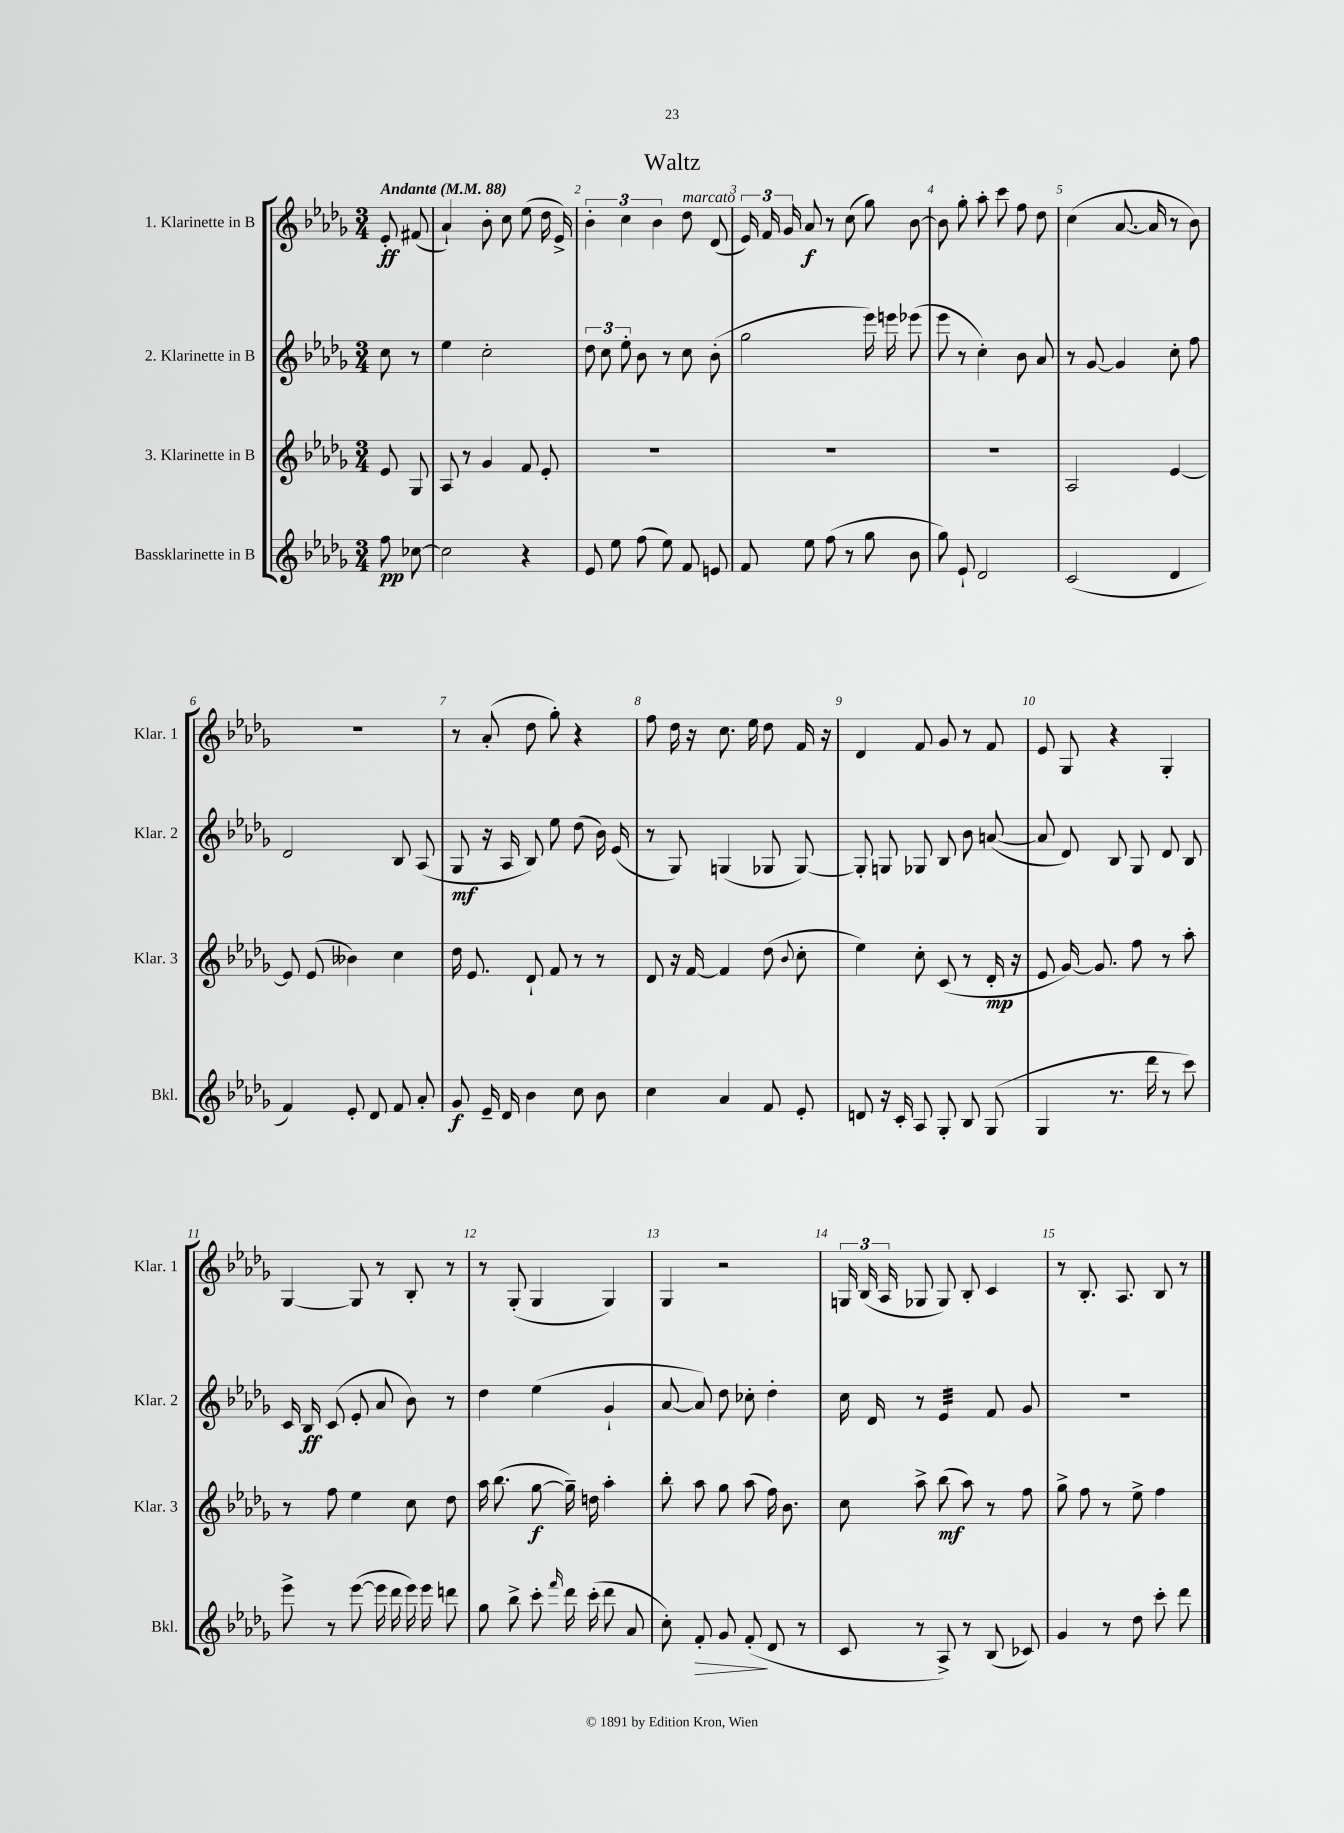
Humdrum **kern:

**kern	**kern	**kern	**kern
*staff4	*staff3	*staff2	*staff1
*clefG2	*clefG2	*clefG2	*clefG2
*k[b-e-a-d-g-]	*k[b-e-a-d-g-]	*k[b-e-a-d-g-]	*k[b-e-a-d-g-]
*M3/4	*M3/4	*M3/4	*M3/4
*MM88	*MM88	*MM88	*MM88
8ff	8e-	8cc	8e-'
[8cc-	8G-	8r	(8f#
=	=	=	=
2cc-]	8A-	4ee-	4a-`)
.	8r	.	.
.	4g-	2cc'	8b-'
.	.	.	8cc
4r	8f	.	(8ee-
.	8e-'	.	16dd-
.	.	.	16e-^)
=	=	=	=
8e-	2.r	12dd-	6b-'
.	.	12cc	.
8ee-	.	.	.
.	.	12ee-'	6cc
(8ff	.	8b-	.
.	.	.	6b-
8ee-)	.	8r	.
8f	.	8cc	8dd-
8e	.	(8b-'	(8d-
=	=	=	=
8f	2.r	2gg-	24e-)
.	.	.	24f
.	.	.	24g-
8ee-	.	.	8a-
(8ff	.	.	8r
8r	.	.	(8cc
8gg-	.	16eee-)	8gg-)
.	.	16eee	.
8b-	.	(8eee-	[8b-
=	=	=	=
8gg-)	2.r	8eee-	8b-]
8e-`	.	8r	8gg-'
2d-	.	4cc')	8aa-'
.	.	.	8ccc
.	.	8b-	8ff
.	.	8a-	8dd-
=	=	=	=
(2c	2A-	8r	(4cc
.	.	[8g-	.
.	.	4g-]	[8.a-
.	.	.	16a-]
4d-	[4e-	8cc'	8r
.	.	8ff	8b-)
=	=	=	=
4f)	8e-]	2d-	2.r
.	(8e-	.	.
8e-'	4b--)	.	.
8d-	.	.	.
8f	4cc	8B-	.
8a-'	.	(8A-	.
=	=	=	=
8g-	16dd-	8G-	8r
.	8.e-	.	.
16e-~	.	16r	(8a-'
16d-	.	16A-	.
4b-	8d-`	8B-)	8dd-
.	8f	8ee-	8gg-')
8cc	8r	(8dd-	4r
8b-	8r	16b-)	.
.	.	(16e-	.
=	=	=	=
4cc	8d-	8r	8ff
.	16r	8G-)	16dd-
.	[16f	.	16r
4a-	4f]	(4G	8.cc
.	.	.	16ee-
8f	(8dd-	8G-	8dd-
.	8qqb-	.	.
8e-'	8cc'	[8G-)	16f
.	.	.	16r
=	=	=	=
8d	4ee-)	8G-']	4d-
16r	.	8G	.
16c'	.	.	.
8A-	8cc'	8G-	8f
8G-'	(8c	8B-	8g-
8B-	8r	8b-	8r
(8G-	16d-'	([8a	8f
.	16r	.	.
=	=	=	=
4G-	8e-	8a]	8e-
.	[16g-)	8d-)	8G-
.	8.g-]	.	.
8.r	.	8B-	4r
.	8ff	8G-	.
16ddd-	.	.	.
8r	8r	8d-	4G-'
8ccc)	8aa-'	8B-	.
=	=	=	=
8eee-^	8r	16c	[4G-
.	.	16B-	.
8r	8ff	(8c	.
([8eee-	4ee-	8e-'	8G-]
16eee-]	.	8a-	8r
16ddd-	.	.	.
16eee-)	8cc	8b-)	8B-'
16eee-	.	.	.
8ddd	8dd-	8r	8r
=	=	=	=
8gg-	16aa-	4dd-	8r
.	(8.bb-	.	.
8bb-^	.	.	(8G-'
8ccc'	[8gg-	(4ee-	4G-
16qqfff	.	.	.
16ddd-	16gg-~])	.	.
(16ccc'	16dd	.	.
8ddd-	4aa-'	4g-`	4G-)
8a-	.	.	.
=	=	=	=
8cc')	8bb-'	[8a-	4G-
8f'	8aa-	8a-])	.
8g-	8gg-	8dd-	2r
(8f'	(8aa-	8cc-'	.
8d-	16ff)	4dd-'	.
.	8.b-	.	.
8r	.	.	.
=	=	=	=
8c	8cc	16cc	24G
.	.	.	(24B-
.	.	16d-	.
.	.	.	24A-
8r	8aa-^	8r	8G-
8A-^)	(8bb-	4e-	8G-)
8r	8aa-)	.	8B-'
(8B-	8r	8f	4c
8c-)	8ff	8g-	.
=	=	=	=
4g-	8gg-^	2.r	8r
.	8ff	.	8.B-'
8r	8r	.	.
.	.	.	8.A-
8dd-	8ee-^	.	.
8ccc'	4ff	.	8B-
8ddd-	.	.	8r
==	==	==	==
*-	*-	*-	*-
